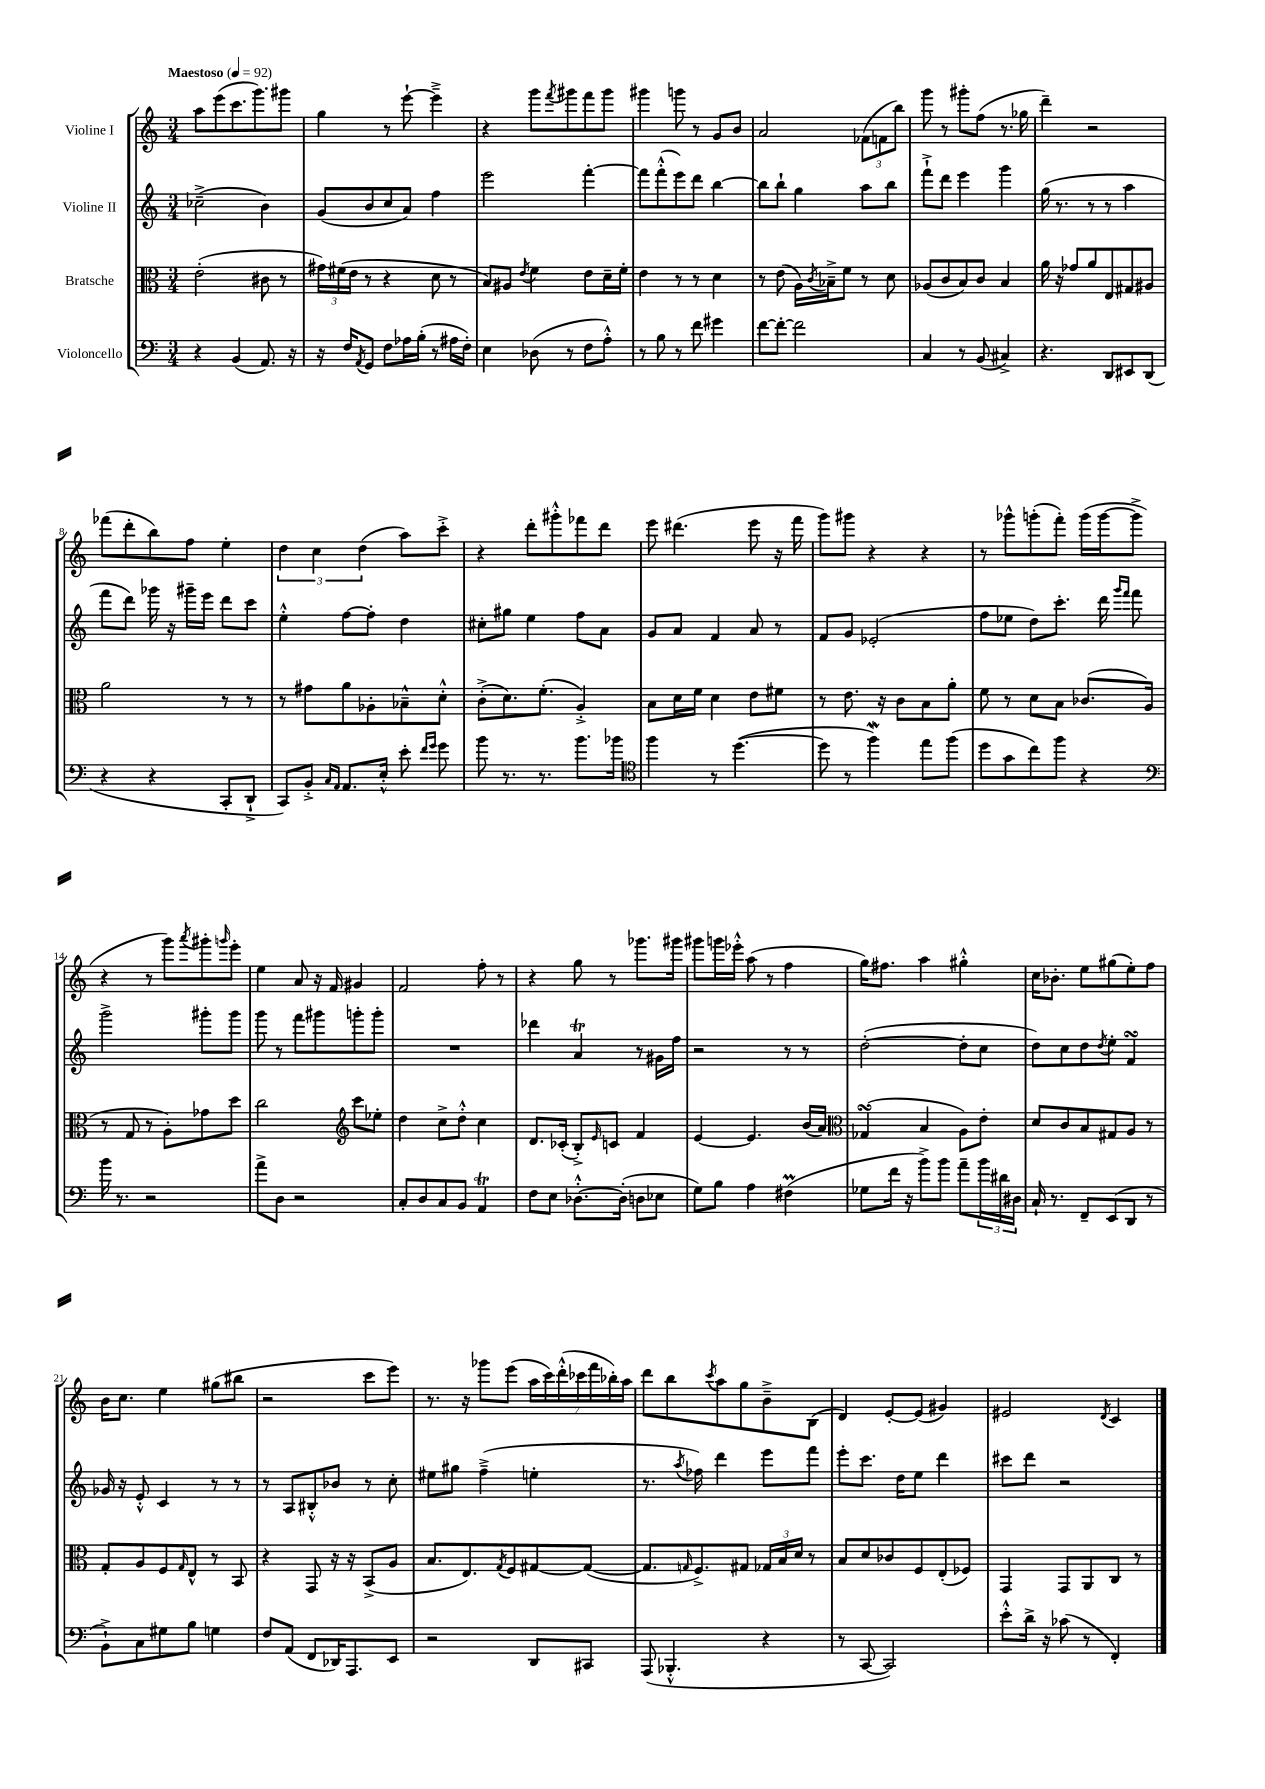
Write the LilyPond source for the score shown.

<<
\new StaffGroup <<
\new Staff = "s0" \with { instrumentName = "Violine I" } {
    \clef treble \key c \major \numericTimeSignature \time 3/4 \tempo "Maestoso" 4 = 92
    a''8 e'''8( c'''8. g'''8.) gis'''8 |
    g''4 r8 e'''8~-! e'''4---> |
    r4 g'''8 \acciaccatura { f'''8 } gis'''8 f'''8 gis'''8 |
    gis'''4 g'''8 r8 g'8 b'8 |
    a'2 \tuplet 3/2 { fes'8( f'8 b''8) } |
    g'''8 r8 gis'''8-. f''8( r8. ges''16 |
    d'''4--) r2 |
    fes'''8( d'''8-. b''8) f''8 e''4-. |
    \tuplet 3/2 { d''4 c''4 d''4( } a''8) c'''8-.-> |
    r4 d'''8-. gis'''8-.-^ fes'''8 d'''8 |
    e'''8 dis'''4.( e'''8 r16 f'''16 |
    g'''8) gis'''8 r4 r4 |
    r8 ges'''8-^ g'''8-.( f'''8-.) g'''16( g'''16~ g'''8-> |
    r4 r8 g'''8) \acciaccatura { a'''8 } gis'''8-. \grace { g'''16 } e'''8-. |
    e''4 a'8 r16 f'16 gis'4 |
    f'2 f''8-. r8 |
    r4 g''8 r8 ges'''8. gis'''16 |
    gis'''8 g'''16 ees'''16-.-^ a''8( r8 f''4 |
    g''16) fis''8. a''4 gis''4-.-^ |
    c''16 bes'8.-. e''8 gis''8( e''8-.) f''8 |
    b'16 c''8. e''4 gis''8( bis''8 |
    r2 c'''8 e'''8) |
    r8. r16 ges'''8 e'''8( \tuplet 7/4 { a''16 c'''16) d'''16-.-^( ces'''16 f'''16 bes''16-.) a''16 } |
    d'''8 b''8 \acciaccatura { c'''8 } a''8 g''8 b'8---> b8( |
    d'4) e'8~-. e'8( gis'4) |
    eis'2 \acciaccatura { d'8 } c'4 \bar "|." |
}
\new Staff = "s1" \with { instrumentName = "Violine II" } {
    \clef treble \key c \major \numericTimeSignature \time 3/4
    ces''2--->( b'4) |
    g'8( b'8 c''8 a'8) f''4 |
    e'''2 f'''4~-. |
    f'''8 f'''8-.-^( e'''8) d'''8 b''4~ |
    b''8 b''8-! g''4 a''8 b''8 |
    f'''8-!-> d'''8 e'''4 g'''4 |
    g''16( r8. r8 r8 a''4 |
    f'''8 d'''8) ges'''16 r16 gis'''16-- e'''16 d'''8 c'''8 |
    e''4-.-^ f''8~ f''8-. d''4 |
    cis''8-. gis''8 e''4 f''8 a'8 |
    g'8 a'8 f'4 a'8 r8 |
    f'8 g'8 ees'2-.( |
    f''8 ees''8 d''8) c'''8.-. d'''16 \grace { g'''16 f'''16 } f'''8 |
    g'''2-> gis'''8-. gis'''8 |
    g'''8 r8 f'''8 gis'''8 g'''8-. g'''8-. |
    R2. |
    des'''4 a'4\trill r8 gis'16 f''16 |
    r2 r8 r8 |
    d''2~-.( d''8-. c''8 |
    d''8) c''8 d''8 \acciaccatura { d''8 } e''8-. f'4\turn |
    ges'16 r16 e'8-.-^ c'4 r8 r8 |
    r8 a8 bis8-.-^ bes'8 r8 c''8-. |
    eis''8 gis''8 f''4--->( e''4-. |
    r8. \acciaccatura { a''8 } fes''16) d'''4 e'''8 f'''8 |
    e'''8-. c'''8. d''16 e''8 d'''4 |
    cis'''8 d'''8 r2 \bar "|." |
}
\new Staff = "s2" \with { instrumentName = "Bratsche" } {
    \clef alto \key c \major \numericTimeSignature \time 3/4
    e'2-.( cis'8 r8 |
    \tuplet 3/2 { gis'16) fis'16( e'16 } r8 r4 d'8 r8 |
    b8) ais8 \acciaccatura { e'8 } f'4 e'8 d'16-- f'16-. |
    e'4 r8 r8 d'4 |
    r8 e'8( a16) \acciaccatura { c'8 } bes16---> f'8 r8 d'8 |
    aes8( c'8 b8) c'8 b4 |
    a'16 r16 ges'8 a'8 e8 gis8 ais8 |
    a'2 r8 r8 |
    r8 gis'8 a'8 aes8-. bes8---^ d'8-.-^ |
    c'8-.->( d'8.) f'8.-.( a4-.->) |
    b8 d'16 f'16 d'4 e'8 fis'8 |
    r8 e'8. r16 c'8 b8 a'8-. |
    f'8 r8 d'8 b8 ces'8.( a16 |
    r8 g8 r8 a8-.) ges'8 d''8 |
    c''2 \clef treble c'''8 ees''8-. |
    d''4 c''8-> d''8-.-^ c''4 |
    d'8. ces'16-.( b8-.->) \grace { e'16 } c'8 f'4 |
    e'4~ e'4. b'16( a'16) |
    \clef alto ges4\turn( b4 a8) e'8-. |
    d'8 c'8 b8 gis8 a8 r8 |
    g8-. a8 f8 \grace { g16 } e8-^ r8 b,8 |
    r4 g,8 r16 r16 b,8->( a8 |
    b8. e8.) \acciaccatura { g8 } f8 gis8~ gis8~( |
    gis8. \grace { g16 } f8.->) gis8 \tuplet 3/2 { ges16 b16 d'16 } r8 |
    b8 d'8 ces'8 f8 e8-.( fes8) |
    g,4 g,8 a,8 c8 r8 \bar "|." |
}
\new Staff = "s3" \with { instrumentName = "Violoncello" } {
    \clef bass \key c \major \numericTimeSignature \time 3/4
    r4 b,4( a,8.) r16 |
    r16 f16 \acciaccatura { a,8 } g,8 f8 aes16 b16-.( r8 ais16 f16-.) |
    e4 des8( r8 f8 a8-.-^) |
    r8 b8 r8 f'8 gis'4 |
    f'8~ f'8~-. f'2 |
    c4 r8 b,8( cis4->) |
    r4. d,8 eis,8 d,8( |
    r4 r4 c,8-. d,8-!-> |
    c,8) b,8-.-> \grace { c16 a,16 } a,8. e16-.-^ e'8-. \grace { f'16 g'16 } g'8 |
    b'8 r8. r8. b'8. bes'16 |
    \clef tenor f''4 r8 d''4.~( |
    d''8 r8 f''4\mordent) e''8 f''8( |
    d''8 g'8 c''8) f''8 r4 |
    \clef bass b'16 r8. r2 |
    a'8-> d8 r2 |
    c8-. d8 c8 b,8 a,4\trill |
    f8 e8 des8.~-.-^ des16-.( d8 ees8 |
    g8) b8 a4 fis4\prall( |
    ges8 f'16 r16 b'8->) b'8 a'8-- \tuplet 3/2 { b'16 dis'16 dis16 } |
    c16-! r8. f,8-- e,8( d,8 r8 |
    b,8-!->) c8 gis8 b8 g4 |
    f8 a,8( f,8 des,16) a,,8. e,8 |
    r2 d,8 cis,8 |
    a,,8( bes,,4.-.-^ r4 |
    r8 c,8~ c,2) |
    e'8-.-^ d'16-> r16 ces'8( r8 f,4-.) \bar "|." |
}
>>
>>
